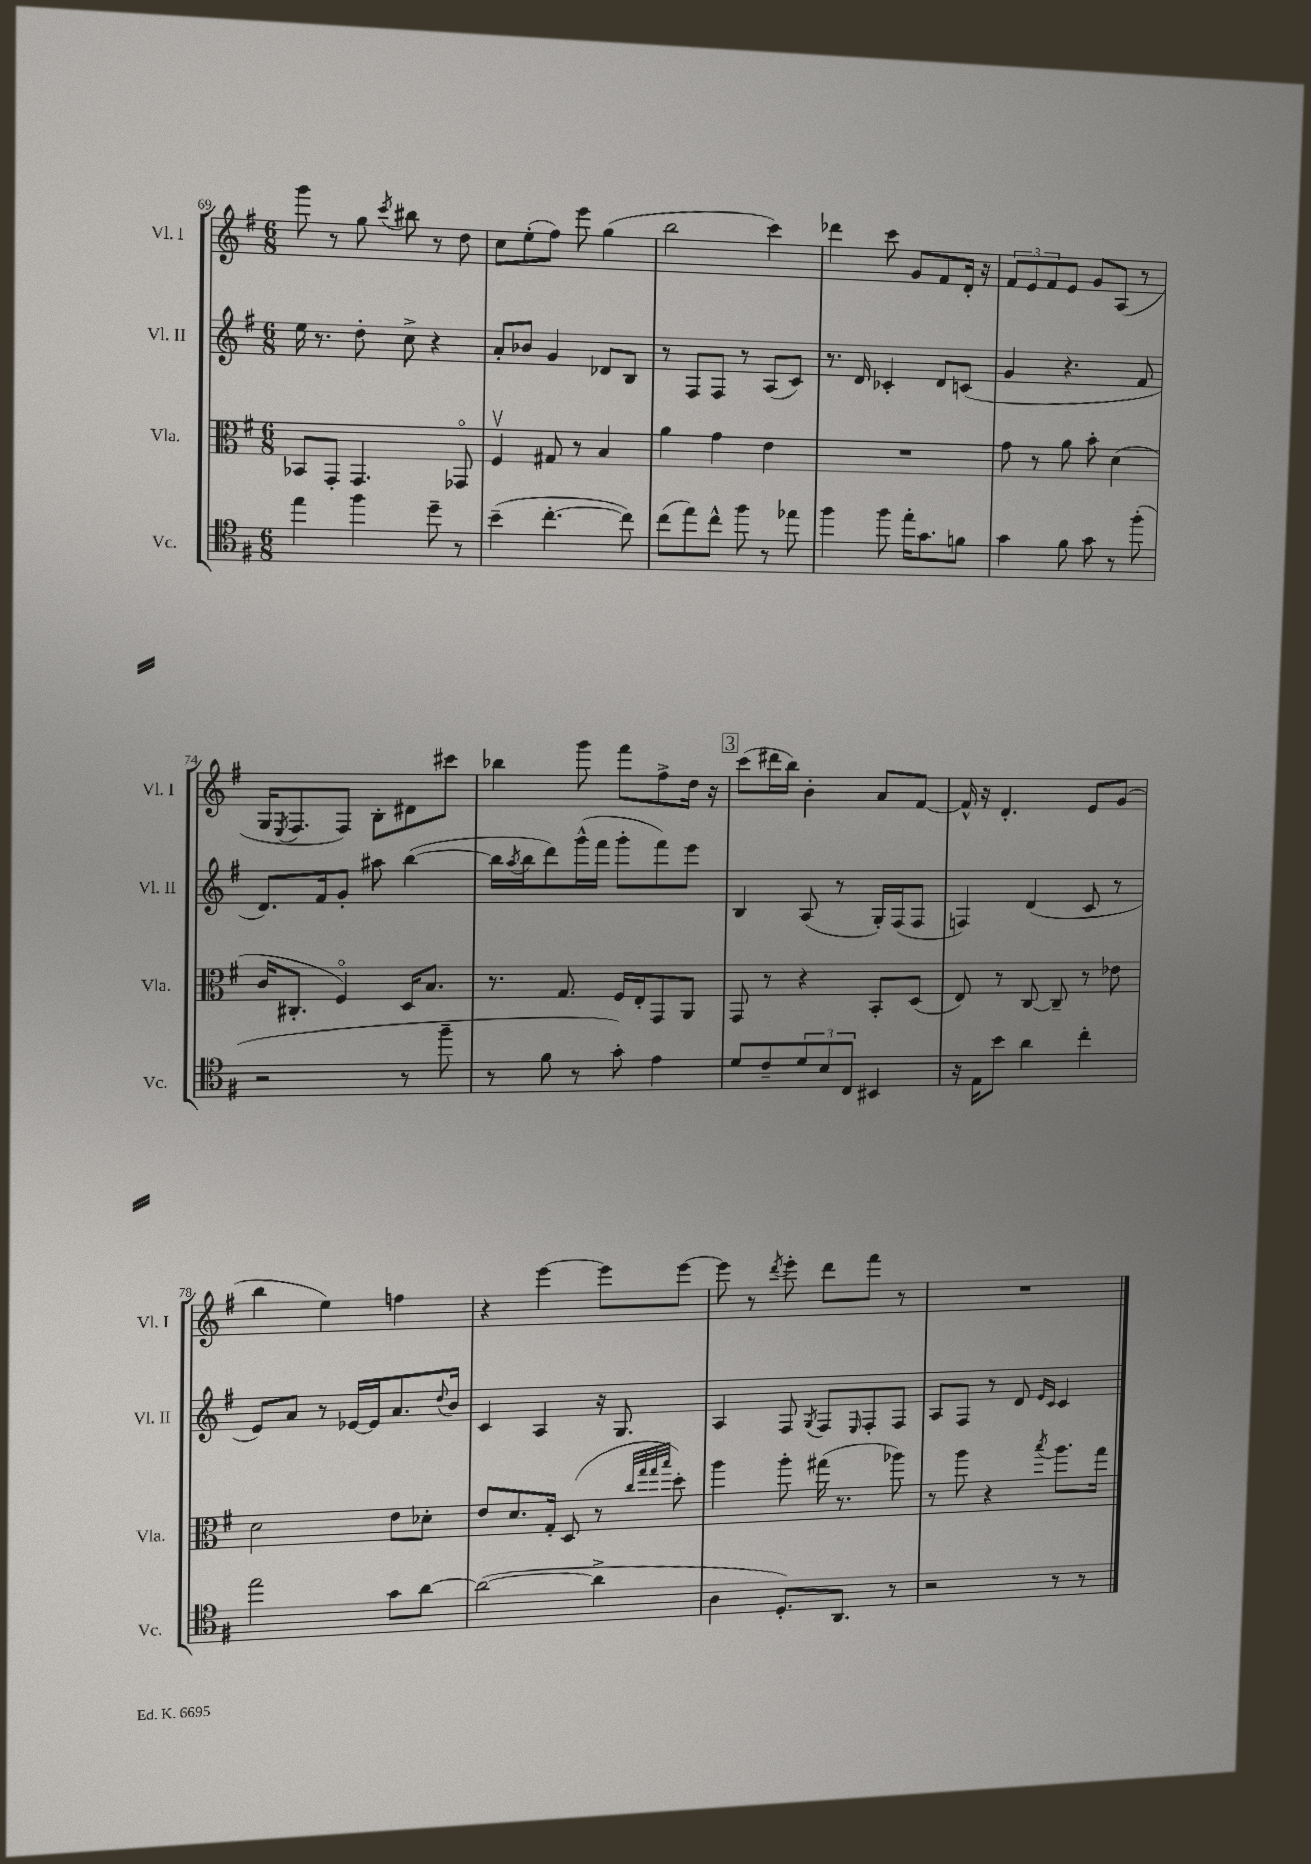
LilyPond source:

<<
\new StaffGroup <<
\new Staff = "s0" \with { instrumentName = "Vl. I" shortInstrumentName = "Vl. I" } {
    \clef treble \key g \major \numericTimeSignature \time 6/8
    g'''8 r8 g''8 \acciaccatura { c'''8 } bis''8 r8 d''8 |
    c''8 e''8-.( fis''8) e'''8 g''4( |
    b''2 c'''4) |
    des'''4 c'''8 g'8 fis'8 d'16-. r16 |
    \tuplet 3/2 { fis'8 e'8 fis'8 } e'8 g'8 a8( r8 |
    g16 \acciaccatura { e8 } fis8. fis8) b8-. dis'8 cis'''8 |
    bes''4 g'''8 fis'''8 fis''8-> d''16 r16 |
    \mark \markup { \box "3" } c'''8( dis'''16 b''16) b'4-. a'8 fis'8~ |
    fis'16-^ r16 d'4.-. e'8 g'8( |
    b''4 e''4) f''4 |
    r4 e'''4~ e'''8 e'''8~ |
    e'''8 r8 \acciaccatura { d'''8 } e'''8-. d'''8 fis'''8 r8 |
    R2. \bar "|." |
}
\new Staff = "s1" \with { instrumentName = "Vl. II" shortInstrumentName = "Vl. II" } {
    \clef treble \key g \major \numericTimeSignature \time 6/8
    e''16 r8. d''8-. c''8-> r4 |
    a'8-. bes'8 g'4 des'8 b8 |
    r8 fis8 fis8 r8 a8( c'8) |
    r8. d'16 ces'4-. d'8 c'8( |
    g'4 r4. fis'8 |
    d'8.) fis'16 g'8-. ais''8 b''4~( |
    b''16 \acciaccatura { a''8 } b''16 d'''8) g'''16-^( fis'''16 g'''8-. fis'''8) e'''8 |
    \mark \markup { \box "3" } b4 a8( r8 g16-.) fis16( fis8 |
    f4) d'4( c'8 r8 |
    e'8) a'8 r8 ees'16~ ees'16 a'8. \appoggiatura { d''8 } b'16 |
    c'4 a4 r16 g8. |
    a4 fis8 \acciaccatura { g8 } fis8 \grace { e16 } fis8-. fis8 |
    a8 fis8 r8 d'8 \grace { e'16 c'16 } c'4 \bar "|." |
}
\new Staff = "s2" \with { instrumentName = "Vla." shortInstrumentName = "Vla." } {
    \clef alto \key g \major \numericTimeSignature \time 6/8
    bes,8 g,8-. g,4. ges,8\flageolet |
    fis4\upbow gis8 r8 b4 |
    a'4 g'4 e'4 |
    R2. |
    g'8 r8 a'8 b'8-. d'4( |
    c'16 cis8.-. fis4\flageolet) d16 b8. |
    r8. g8. fis16 e16-. g,8 a,8 |
    \mark \markup { \box "3" } g,8 r8 r4 b,8-. d8( |
    e8) r8 c8~ c8-- r8 ees'8 |
    d'2 e'8 des'8-. |
    e'8 d'8. g16-. d8( r8 \grace { c''32 g''32 g''32 b''32 } d''8-.) |
    a''4 a''8-. gis''16( r8. aes''8) |
    r8 a''8 r4 \acciaccatura { b''8 } a''8. g''16 \bar "|." |
}
\new Staff = "s3" \with { instrumentName = "Vc." shortInstrumentName = "Vc." } {
    \clef tenor \key g \major \numericTimeSignature \time 6/8
    e''4 fis''4 d''8-- r8 |
    b'4--( c''4.~-. c''8) |
    c''8( e''8) c''8-^ fis''8 r8 ees''8 |
    fis''4 fis''8 e''16-. g'8. f'8 |
    g'4 fis'8 g'8 r8 fis''8-.( |
    r2 r8 fis''8-- |
    r8 fis'8 r8 g'8-.) e'4 |
    \mark \markup { \box "3" } d'8 c'8-- \tuplet 3/2 { d'8 b8 c8 } bis,4 |
    r16 e16 b'8 a'4 c''4-. |
    e''2 g'8 a'8~ |
    a'2~( a'4-> |
    a4 d8.-.) a,8. r8 |
    r2 r8 r8 \bar "|." |
}
>>
>>
\layout { \context { \Score currentBarNumber = #69 } }
